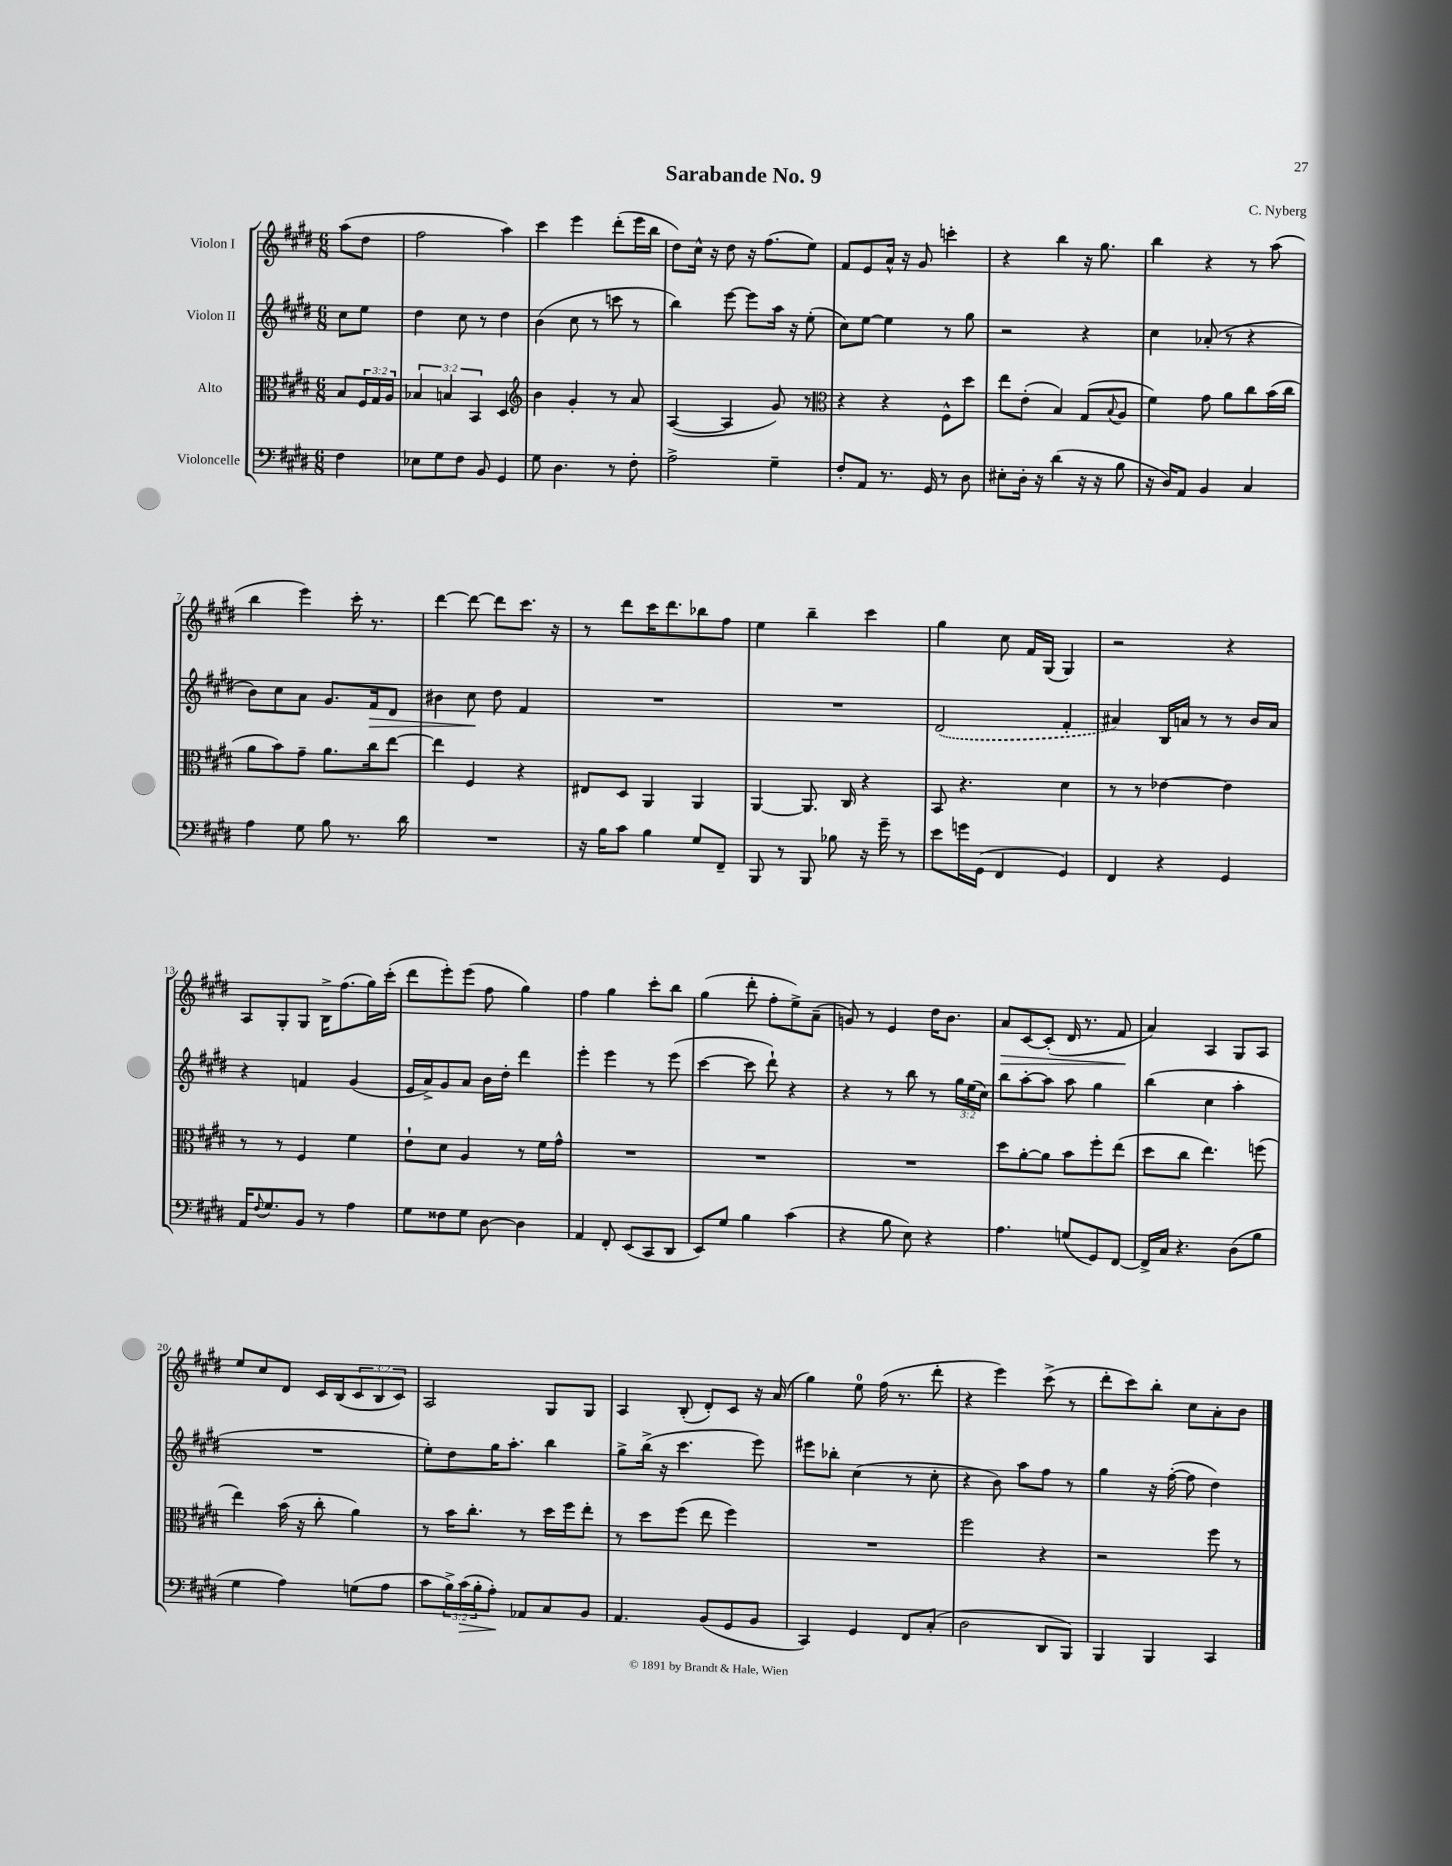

**kern	**kern	**kern	**kern
*staff4	*staff3	*staff2	*staff1
*clefF4	*clefC3	*clefG2	*clefG2
*k[f#c#g#d#]	*k[f#c#g#d#]	*k[f#c#g#d#]	*k[f#c#g#d#]
*M6/8	*M6/8	*M6/8	*M6/8
4F#	8B	8cc#	(8aa
.	24F#	8ee	8dd#
.	24G#	.	.
.	24A	.	.
=	=	=	=
8E-	6B-	4dd#	2ff#
8G#	.	.	.
.	6B	.	.
8F#	.	8cc#	.
.	6BB	.	.
8BB	.	8r	.
4GG#	4D#	4dd#	4aa)
=	=	=	=
*	*clefG2	*	*
8G#	4b	(4b	4ccc#
4.D#	.	.	.
.	4g#'	8cc#	4eee
.	.	8r	.
8r	8r	8ccc	(8ddd#'
8F#'	8a	8r	16eee
.	.	.	16bb
=	=	=	=
2A^	([4A	4bb)	8dd#)
.	.	.	16cc#^^
.	.	.	16r
.	4A]	[8eee	8dd#
.	.	8eee]	16r
.	.	.	(8.ff#
4G#~	8g#)	16aa	.
.	.	16r	.
.	8r	(8ee'	8ee)
=	=	=	=
*	*clefC3	*	*
8F#'	4r	8cc#)	8f#
8AA	.	[8ee	8e
8.r	4r	4ee]	16a^^
.	.	.	16r
.	.	.	8g#
16GG#	.	.	.
8r	8F#^^	8r	4ccc'
8D#	8dd#	8gg#	.
=	=	=	=
8E#'	8ee	2r	4r
16D#'	(8e'	.	.
16r	.	.	.
(4d#	4B)	.	4bb
16r	(8G#	4r	16r
16r	.	.	8.gg#
.	8qqB	.	.
8B	8A	.	.
=	=	=	=
16r	4f#)	4cc#	4bb
16D#)	.	.	.
8AA	.	.	.
4BB	8g#	(8a-'	4r
.	8a	8r	.
4C#	8cc#	4r	8r
.	(16b	.	(8aa
.	16cc#	.	.
=	=	=	=
4A	8a	8b)	4bb
.	8b)	8cc#	.
8G#	8g#~	8a	4eee)
8B	8.a	8.g#	.
8.r	.	.	16ccc#'
.	16cc#	16f#	8.r
.	[8ee	8d#	.
16d#	.	.	.
=	=	=	=
2.r	4ee]	4b#	[4ddd#
.	4F#	8cc#	8ddd#_
.	.	8dd#	8ddd#]
.	4r	4f#	8.ccc#
.	.	.	16r
=	=	=	=
16r	8E#	2.r	8r
16B	.	.	.
8c#	8D#	.	8ddd#
4B	4AA	.	16ccc#
.	.	.	8.ddd#
8G#	4AA	.	8bb-
8FF#~	.	.	8ff#
=	=	=	=
8BBB	[4AA	2.r	4ee
8r	.	.	.
8BBB	8.AA]	.	4bb~
8B-	.	.	.
.	16C#	.	.
16r	4r	.	4ccc#
16g#~	.	.	.
8r	.	.	.
=	=	=	=
8e	8BB	(2d#	4gg#
16g	4.r	.	.
(16GG#	.	.	.
4FF#	.	.	8cc#
.	.	.	16f#
.	.	.	(16G#
4GG#)	4d#	4f#'	4G#)
=	=	=	=
4FF#	8r	4a#)	2r
.	8r	.	.
4r	[4e-	16B	.
.	.	16a	.
.	.	8r	.
4GG#	4e-]	8r	4r
.	.	16b	.
.	.	16a	.
=	=	=	=
16AA	8r	4r	8A
8qqF#	.	.	.
8.G#	.	.	.
.	8r	.	8G#'
8BB	4F#	4f	8G#
8r	.	.	16B^
.	.	.	(8.ff#
4A	4f#	(4g#	.
.	.	.	16gg#)
.	.	.	(16ccc#'
=	=	=	=
8G#	8e`	16e	8ddd#
.	.	16a^)	.
8F##	8d#	8g#	8eee')
8G#	4A	8a	(8eee
[8D#	.	16b	8ff#
.	.	16dd#'	.
4D#]	8r	4ddd#	4gg#)
.	16f#	.	.
.	16g#^^	.	.
=	=	=	=
4AA	2.r	4eee'	4ff#
8FF#'	.	4eee	4gg#
(8EE	.	.	.
8CC#	.	8r	8ccc#'
8DD#	.	(8eee	8bb
=	=	=	=
8EE)	2.r	[4ccc#	(4gg#
8G#	.	.	.
4B	.	8ccc#]	8ddd#'
.	.	8ddd#`)	8ff#'
(4c#	.	4r	8ee^)
.	.	.	(8a~
=	=	=	=
4r	2.r	4r	8g)
.	.	.	8r
8B	.	8r	4e
8E)	.	8bb	.
4r	.	8r	16dd#
.	.	.	8.b
.	.	24gg#	.
.	.	(24ee	.
.	.	24cc#)	.
=	=	=	=
4.A	8dd#	8bb	8a
.	[8a'	[8aa'	[8c#
.	8a]	8aa]	(8c#']
(8G	8b	8aa	16d#
.	.	.	8.r
8GG#)	8ff#'	4gg#	.
[8FF#	(8ee	.	8f#
=	=	=	=
16FF#^]	8dd#	(4bb	4a)
16C#	.	.	.
4.r	8cc#	.	.
.	4.ee)	4cc#	4A
(8D#	.	4aa'	8G#
8B	(8ff	.	8A
=	=	=	=
4G#	4ee)	2.r	8ee
.	.	.	8cc#
4A)	(16b	.	8d#
.	16r	.	.
.	8cc#'	.	16c#
.	.	.	(16B
(8G	4a)	.	12c#
.	.	.	12B
8A	.	.	.
.	.	.	12c#)
=	=	=	=
8c#	8r	8ee')	2A
24B^)	16b	8dd#	.
(24c#	.	.	.
.	8.cc#'	.	.
24B'	.	.	.
8A')	.	16gg#	.
.	.	8.aa'	.
8AA-	8r	.	.
8C#	16dd#	4bb	8G#
.	16ff#	.	.
8BB	8ee'	.	8G#
=	=	=	=
4.AA	8r	8gg#^	4A
.	8dd#	(16bb^	.
.	.	16r	.
.	(8ff#	4.ccc#	(8B'
(8BB	8ee	.	8d#')
8GG#	4ff#)	.	8c#
8BB	.	8eee)	16r
.	.	.	(16a
=	=	=	=
4CC#)	2.r	8eee#	4gg#)
.	.	8bb-'	.
4GG#	.	(4cc#	8ee
.	.	.	(16ff#
.	.	.	8.r
8FF#	.	8r	.
(8C#'	.	8cc#'	8ddd#'
=	=	=	=
2D#	2ff#	4r	4r
.	.	8b)	4eee)
.	.	8aa	.
8DD#	4r	8ff#	(8ccc#^
8BBB)	.	8r	8r
=	=	=	=
4BBB	2r	4gg#	8ddd#'
.	.	.	8ccc#)
4BBB	.	16r	8bb'
.	.	([16ff#'	.
.	.	8ff#]	8cc#
4CC#	8ff#	4dd#)	8a'
.	8r	.	8b
==	==	==	==
*-	*-	*-	*-
